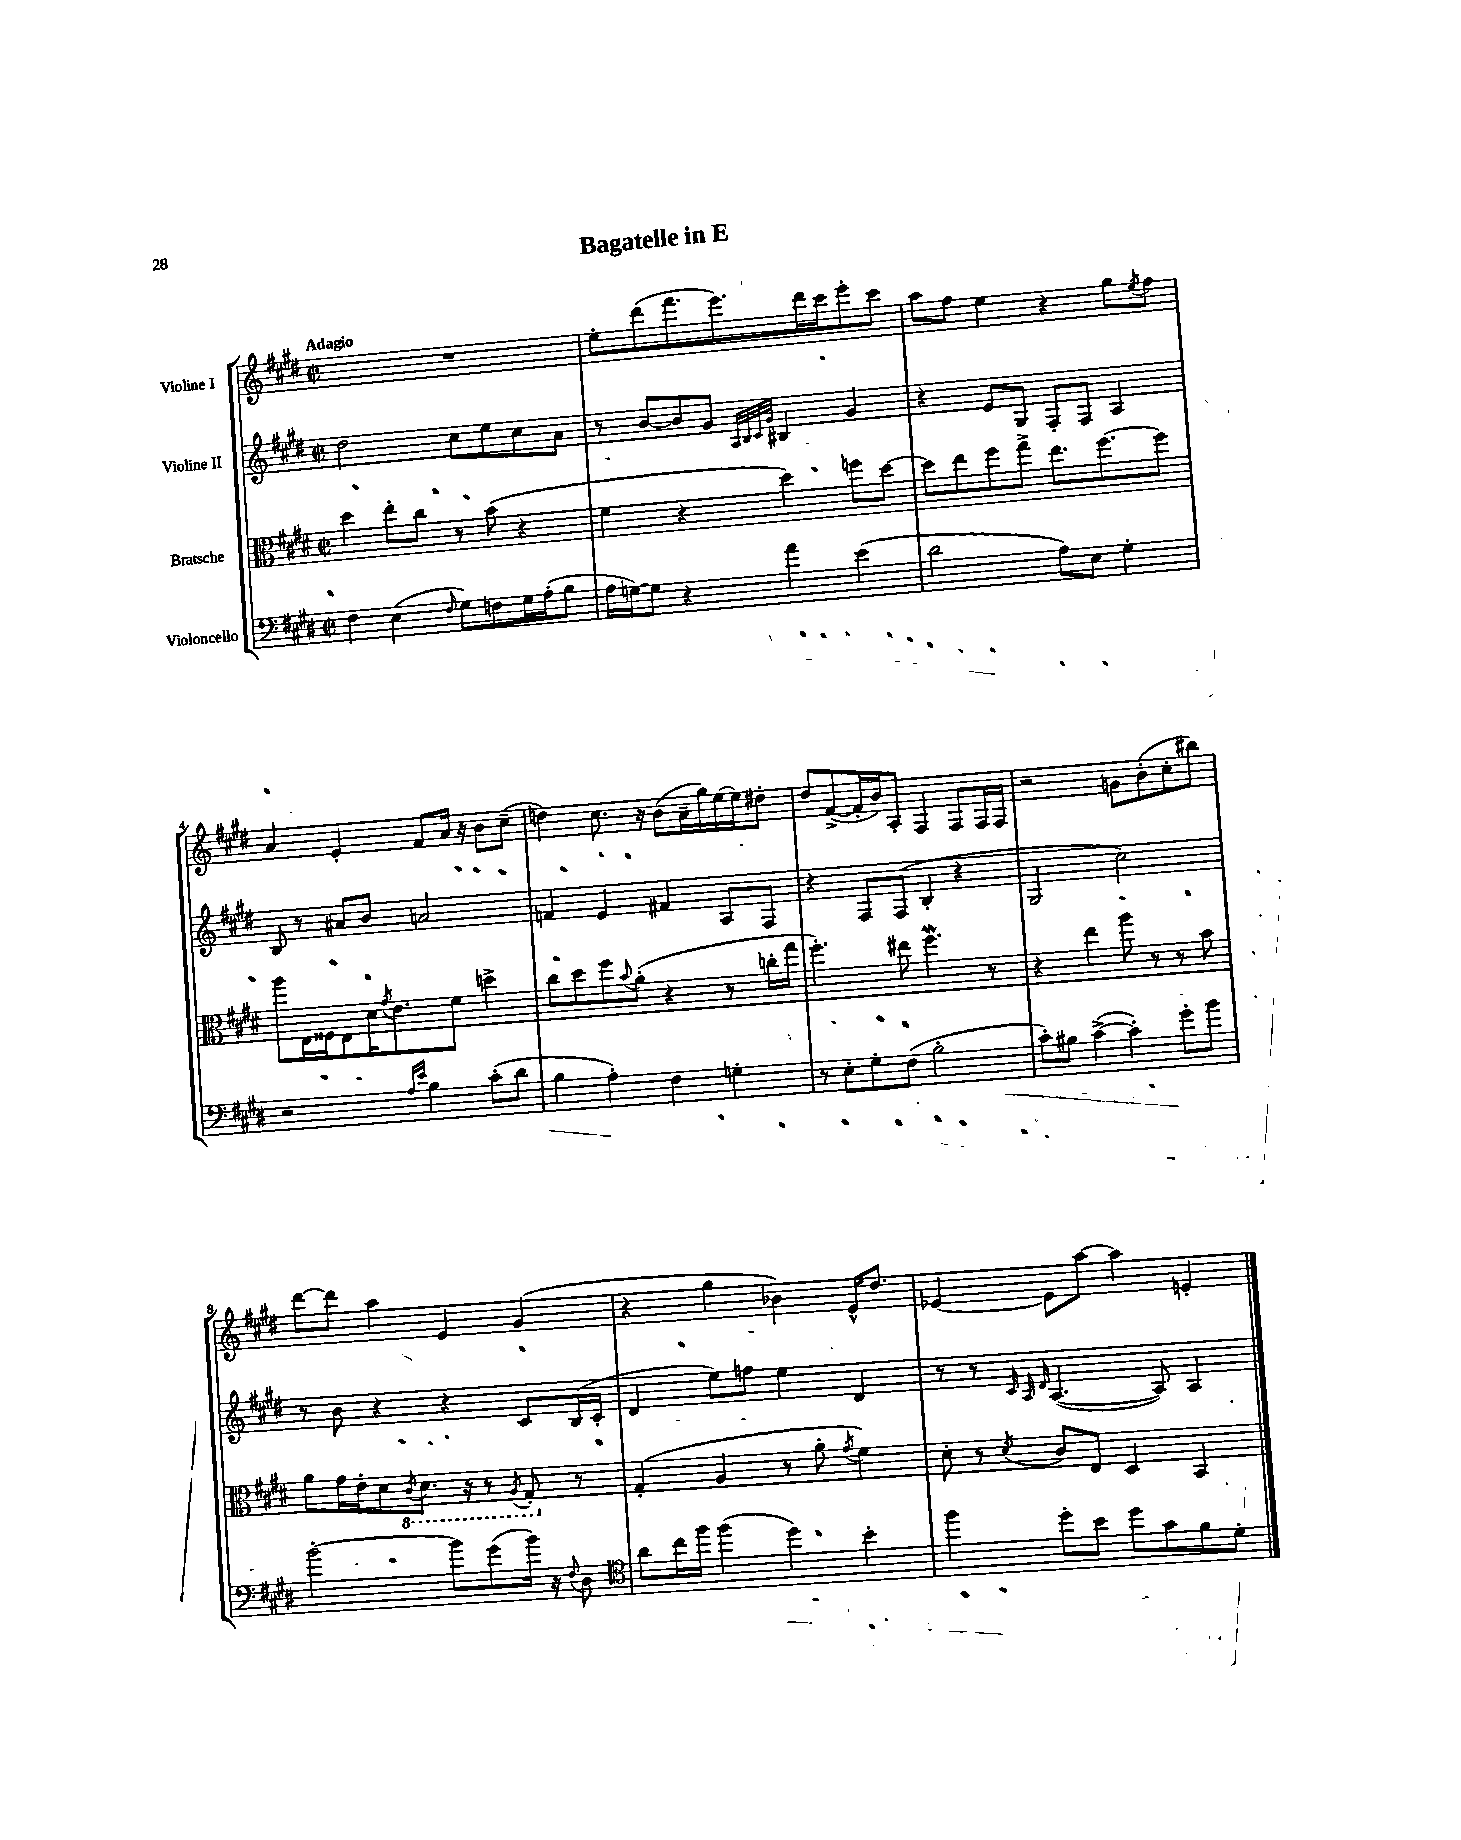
\header { title = "Bagatelle in E" }
<<
\new StaffGroup <<
\new Staff = "s0" \with { instrumentName = "Violine I" } {
    \clef treble \key e \major \defaultTimeSignature \time 2/2 \tempo "Adagio"
    R1 |
    e''8-. dis'''8( fis'''8. e'''8.) dis'''16 cis'''16 e'''8-. cis'''8 |
    a''8 fis''8 e''4 r4 gis''8 \acciaccatura { e''8 } fis''8 |
    a'4 e'4-. fis'8 a'16 r16 b'8 cis''8--( |
    d''4) cis''8. r16 b'8( a'16-- gis''16) e''16~ e''16 dis''8-. |
    dis''8 fis'8~->( fis'16-. b'16) a8-. fis4 fis8 fis16 fis16 |
    r2 g'8 b'8-.( cis''8-. bis''8) |
    dis'''8~ dis'''8 a''4 e'4 gis'4( |
    r4 gis''4 bes'4) e'16-^ dis''8. |
    ees'4~ ees'8 a''8~ a''4 e'4-. \bar "|." |
}
\new Staff = "s1" \with { instrumentName = "Violine II" } {
    \clef treble \key e \major \defaultTimeSignature \time 2/2
    dis''2 cis''8 e''8 cis''8 a'8 |
    r8 b'8~ b'8 gis'8 \grace { a32 b32 cis'32 gis'32 } bis4 gis'4 |
    r4 e'8 gis8 fis8-. fis8 a4 |
    b8 r8 ais'8 b'8 a'2 |
    f'4 e'4 fis'4 a8 fis8 |
    r4 fis8 fis8( b4-. r4 |
    gis2 cis''2) |
    r8 b'8 r4 r4 cis'8 b16( cis'16-. |
    dis'4 e''8) f''8 e''4 dis'4 |
    r8 r8 \grace { cis'32 a32 dis'32 } a4.~( a8) a4 \bar "|." |
}
\new Staff = "s2" \with { instrumentName = "Bratsche" } {
    \clef alto \key e \major \defaultTimeSignature \time 2/2
    dis''4 e''8-. cis''8 r8 b'8( r4 |
    fis'4 r4 dis''4) f''8 dis''8~ |
    dis''8 e''8 fis''8 gis''8-> e''8. fis''8.~ fis''8 |
    a''8 e16 fisis16 e8 dis'16 \acciaccatura { gis'8 } e'8. fis'8 d''4-> |
    cis''8 dis''8 fis''8 \appoggiatura { b'8 } a'8-.( r4 r8 c''16-. gis''16 |
    fis''4.-.) eis''8 fis''4.\mordent r8 |
    r4 e''4 a''8 r8 r8 b'8 |
    a'8 gis'16 e'16-. dis'8 \ottava #-1 \acciaccatura { cis8 } dis8. r16 r8 \acciaccatura { a,8 } gis,8-. \ottava #0 r8 |
    gis4-.( a4 r8 a'8-. \acciaccatura { gis'8 } fis'4) |
    dis'8-. r8 \acciaccatura { dis'8 } cis'8 e8 dis4 b,4 \bar "|." |
}
\new Staff = "s3" \with { instrumentName = "Violoncello" } {
    \clef bass \key e \major \defaultTimeSignature \time 2/2
    fis4 e4( \grace { fis16 } gis8) f8 gis16 a16-.( b8 |
    a16 g16~) g8 r4 a'4 e'4( |
    dis'2 a8) e8 gis4-. |
    r2 \grace { a16 e'16 } b4 cis'8-.( dis'8 |
    b4 a4-.) fis4 g4-. |
    r8 e8-. gis8-. fis8( b2-. |
    cis'8-.) bis8 cis'4~->( cis'4-.) gis'8-. b'8 |
    b'2~-. b'8 gis'8( b'16) r16 \appoggiatura { fis8 } dis8 |
    \clef tenor a'8 cis''16 fis''16 fis''4( dis''4) b'4-. |
    fis''4 dis''8-. b'8 dis''8 gis'8 fis'8 dis'8-. \bar "|." |
}
>>
>>
